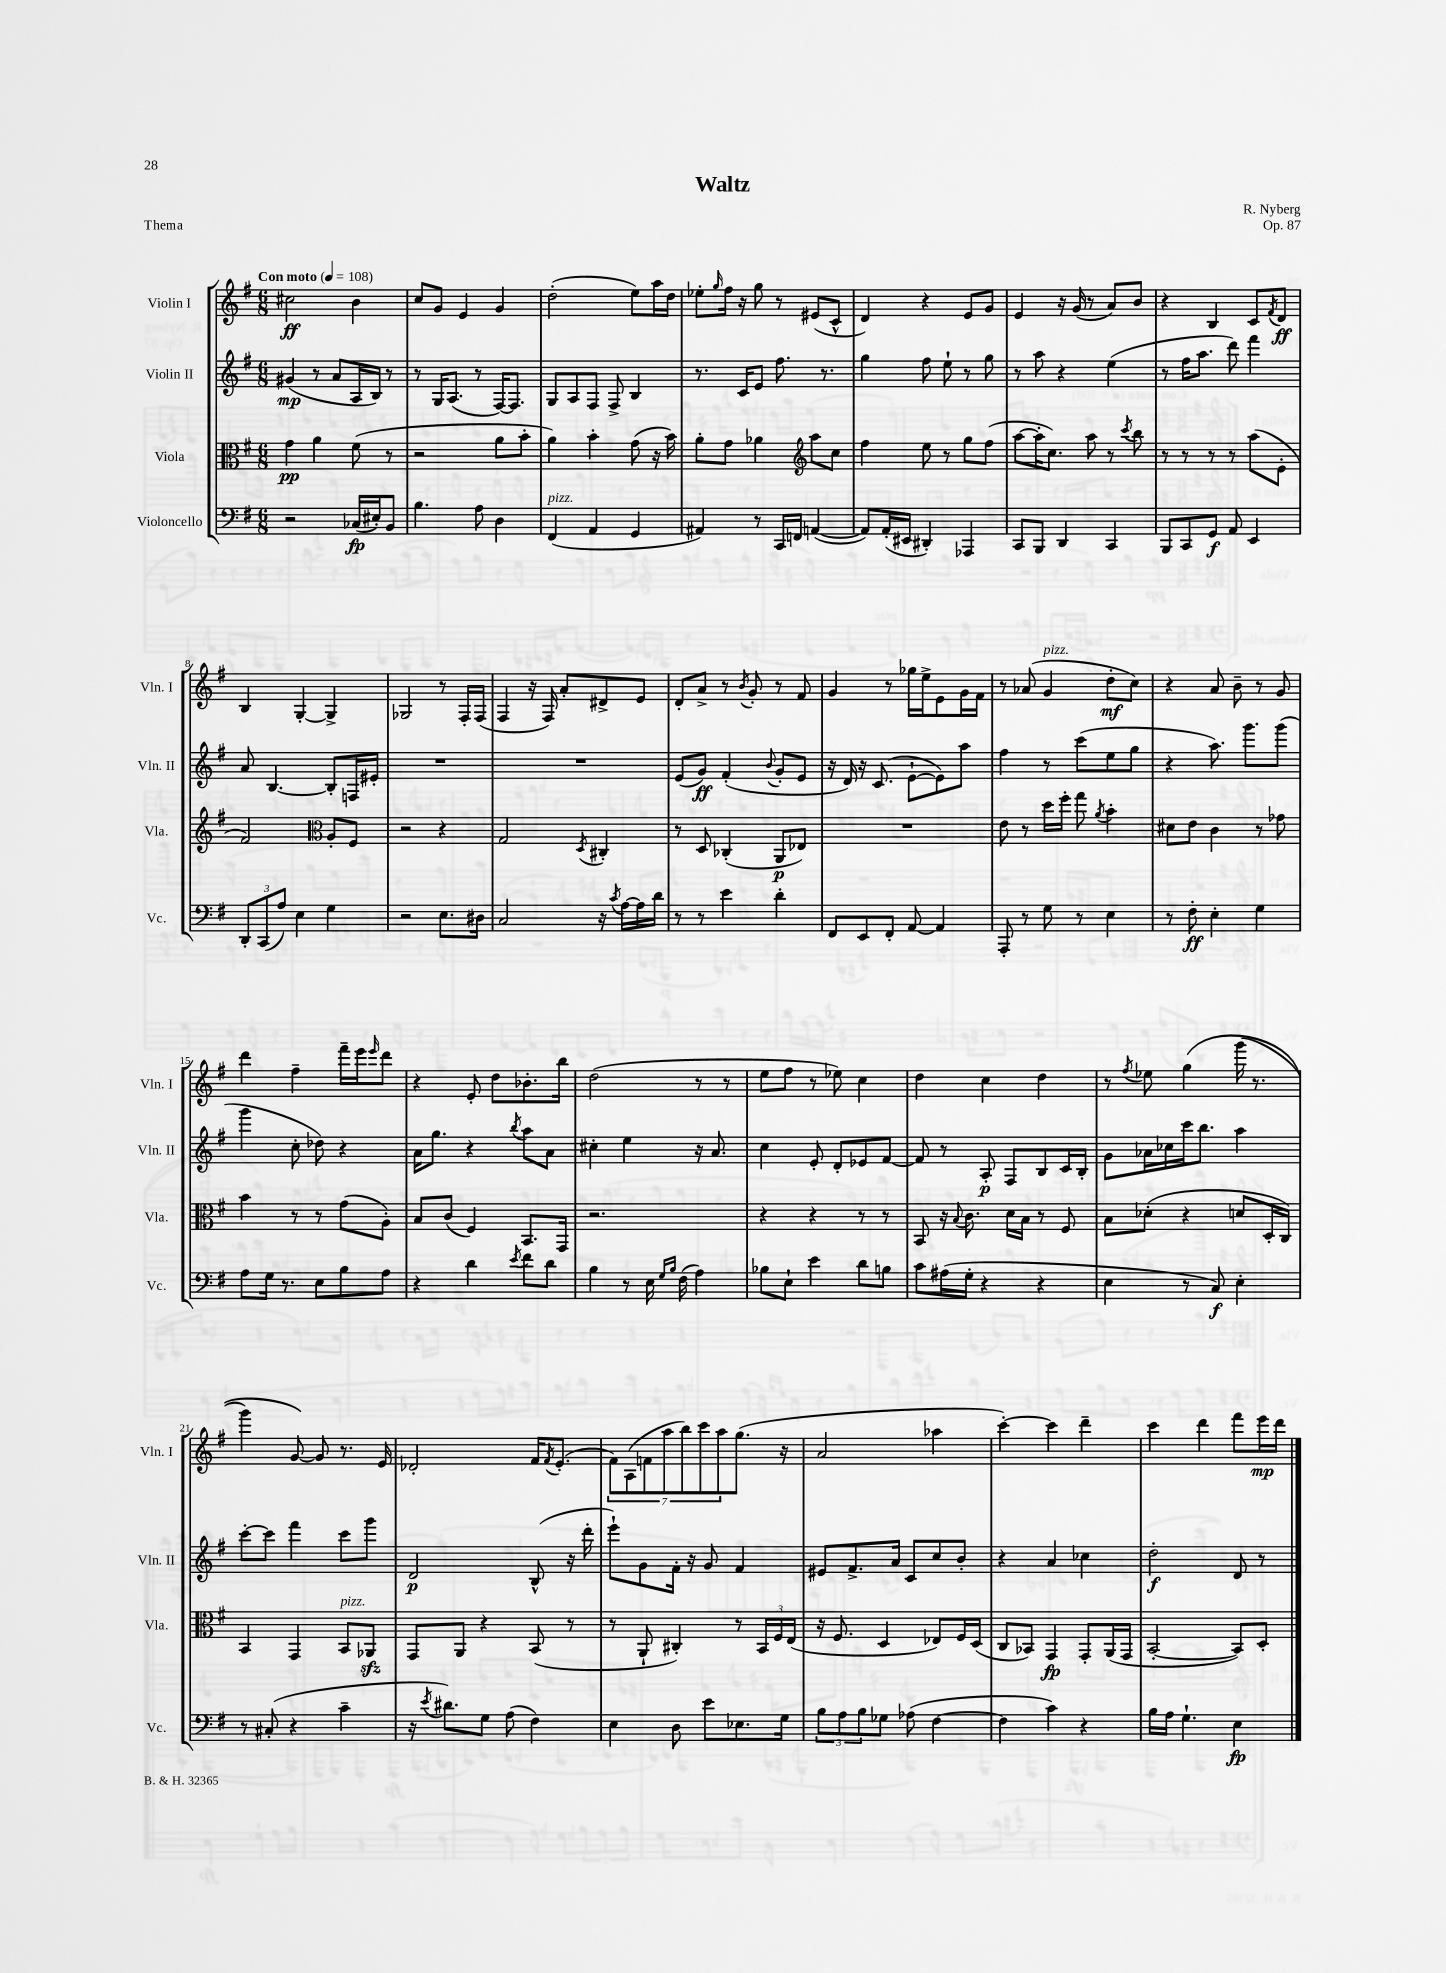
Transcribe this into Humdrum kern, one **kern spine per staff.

**kern	**kern	**kern	**kern
*staff4	*staff3	*staff2	*staff1
*clefF4	*clefC3	*clefG2	*clefG2
*k[f#]	*k[f#]	*k[f#]	*k[f#]
*M6/8	*M6/8	*M6/8	*M6/8
*MM108	*MM108	*MM108	*MM108
2r	4g	(4g#	2cc#
.	4a	8r	.
.	.	8a	.
(16C-	(8f#	16A	4b
16E#')	.	16B)	.
8BB	8r	8r	.
=	=	=	=
4.B	2r	8r	8cc
.	.	16G	8g
.	.	(8.A	.
.	.	.	4e
8A	.	8r	.
4D	8a	[16F#)	4g
.	.	8.F#]	.
.	8b'	.	.
=	=	=	=
(4FF#	4a)	8G	(2dd'
.	.	8A	.
4AA	4b'	8F#	.
.	.	8F#^	.
4GG	(8g	4B	8ee)
.	16r	.	16aa
.	16b)	.	16dd
=	=	=	=
4AA#)	8a'	8.r	8ee-'
.	.	.	16qqgg
.	8g	.	16ff#
.	.	16c	16r
8r	4a-	8e	8gg
16CC	.	8.ff#	8r
16FF	.	.	.
*	*clefG2	*	*
([4AA	8aa	.	(8e#
.	.	8.r	.
.	8cc	.	8c^^
=	=	=	=
8AA])	4ff#	4gg	4d)
(16AA'	.	.	.
16EE#	.	.	.
4DD#')	8ee	8ff#	4r
.	8r	8ee`	.
4AAA-	8gg	8r	8e
.	(8ff#	8gg	8g
=	=	=	=
8CC	[8aa	8r	4e
8BBB	16aa']	8aa	.
.	8.cc)	.	.
4DD	.	4r	16r
.	.	.	(16g
.	8aa	.	8r
4CC	8r	(4ee	8a)
.	8qccc	.	.
.	8bb	.	8b
=	=	=	=
8BBB	8r	8r	4r
8CC	8r	16ff#	.
.	.	8.aa	.
8GG	8r	.	4B
8AA	8r	8ddd)	.
4EE	(8aa	4fff#	8c
.	.	.	8qf#
.	8e'	.	8d
=	=	=	=
12DD'	2f#)	8a	4B
(12CC	.	.	.
.	.	[4.B	.
12A)	.	.	.
4E	.	.	[4G'
*	*clefC3	*	*
4G	8A'	8B']	4G^]
.	8F#	16F	.
.	.	16e#'	.
=	=	=	=
2r	2r	2.r	2G-
8.E	4r	.	8r
.	.	.	16F#'
16D#	.	.	(16F#
=	=	=	=
2C	2G	2.r	4F#
.	.	.	16r
.	.	.	16F#)
.	.	.	8a'
.	8qD	.	.
16r	4C#'	.	8d#^
8qc	.	.	.
[16A	.	.	.
16A]	.	.	8e
16d	.	.	.
=	=	=	=
8r	8r	(8e	8d'
8r	8D	8g)	8a^
4e	(4C-'	(4f#'	8r
.	.	.	8qb
.	.	.	8g'
.	.	8qqb	.
4d'	8AA	8g'	8r
.	8E-)	8e	8f#
=	=	=	=
8FF#	2.r	16r	4g
.	.	16d)	.
8EE	.	16r	.
.	.	(8.c	.
8FF#'	.	.	8r
[8AA	.	[8e`	16gg-
.	.	.	16ee^
4AA]	.	8e])	8e
.	.	8aa	16g
.	.	.	16f#
=	=	=	=
8AAA'	8e	4ff#	8r
8r	8r	.	(8a-
8G	16dd	8r	4g
.	16ff#'	.	.
8r	8gg	(8ccc	.
.	8qa	.	.
4E	4b'	8ee	8dd'
.	.	8gg	8cc)
=	=	=	=
8r	8d#	4r	4r
8F#'	8e	.	.
4E'	4c	8.aa)	8a
.	.	.	8b~
.	.	8.ggg	.
4G	8r	.	8r
.	8g-	(8ggg	8g
=	=	=	=
8A	4b	4ggg	4ddd
16G	.	.	.
8.r	.	.	.
.	8r	8cc'	4ff#~
8E	8r	8dd-)	.
8B	(8g	4r	16fff#~
.	.	.	16eee
.	.	.	16qqeee
8A	8A')	.	8ddd
=	=	=	=
4r	8B	16a	4r
.	.	8.gg	.
.	(8c	.	.
4d	4F#)	4r	8e'
.	.	.	8dd
8qe	.	8qbb	.
8f#	8.BB	8aa	8.b-'
8d	.	8a	.
.	16GG	.	16bb
=	=	=	=
4B	2.r	4cc#'	(2dd
8r	.	4ee	.
16E	.	.	.
16qqG	.	.	.
16qqB	.	.	.
(16F#	.	.	.
4A)	.	16r	8r
.	.	8.a	.
.	.	.	8r
=	=	=	=
8B-	4r	4cc	8ee
8E`	.	.	8ff#
4e	4r	8e'	8r
.	.	8d'	8ee-)
8d	8r	8e-	4cc
8B	8r	[8f#	.
=	=	=	=
8c	8BB	8f#]	4dd
(16A#	16r	8r	.
.	8qqB	.	.
16G'	8.c	.	.
4r	.	8A'	4cc
.	16d	8F#	.
.	16B	.	.
4r	8r	8B	4dd
.	8F#	16c	.
.	.	16B'	.
=	=	=	=
4E	8B	8g	8r
.	.	.	8qff#
.	(8d-'	16a-	8ee-
.	.	16cc-	.
8r	4r	16ccc	&(4gg
.	.	8.bb	.
8C)	.	.	.
4E'	8d	4aa	(16ggg
.	.	.	8.r
.	16D'	.	.
.	16C)	.	.
=	=	=	=
8r	4BB	[8ccc'	4ggg)
(8C#'	.	8ccc]	.
4r	4GG	4fff#	[8g&)
.	.	.	8g]
4c~	8BB	8ccc	8.r
.	8AA-	8ggg	.
.	.	.	16e
=	=	=	=
16r	8GG	2d	2d-'
8qe	.	.	.
8.d#)	.	.	.
.	8AA	.	.
8G	4r	.	.
(8A	.	.	.
4F#)	(8BB	(8B^^	16f#
.	.	.	8qf#
.	.	.	(8.e'
.	8r	16r	.
.	.	16ddd'	.
=	=	=	=
4E	8r	8eee`)	14f#)
.	.	.	(14A
.	8AA`	8g	.
.	.	.	14f
.	.	.	14aa
8D	4C#')	16f#'	.
.	.	.	14bb)
.	.	16r	.
.	.	.	14ccc
8e	.	8g	.
.	.	.	14aa
8.E-	8r	4f#	(8.gg
.	24BB	.	.
.	24F#	.	.
16G	.	.	16r
.	(24E	.	.
=	=	=	=
12B	16r	8e#	2a
.	8.F#	.	.
12A	.	.	.
.	.	8.f#^	.
12B	.	.	.
8G-	4D	.	.
.	.	16a	.
(8A-	.	8c	.
[4F#	8E-)	8cc	4aa-
.	16F#	8b'	.
.	(16D	.	.
=	=	=	=
4F#]	8C	4r	[4ccc')
.	8BB-)	.	.
4c)	4GG	4a	4ccc]
4r	8GG'	4cc-	4ddd~
.	(16AA	.	.
.	16GG	.	.
=	=	=	=
16B	[2BB'	2dd'	4ccc
16A	.	.	.
4.G`	.	.	.
.	.	.	4ddd
4E	8BB])	8d	8fff#
.	8D'	8r	16eee
.	.	.	16ddd
==	==	==	==
*-	*-	*-	*-
